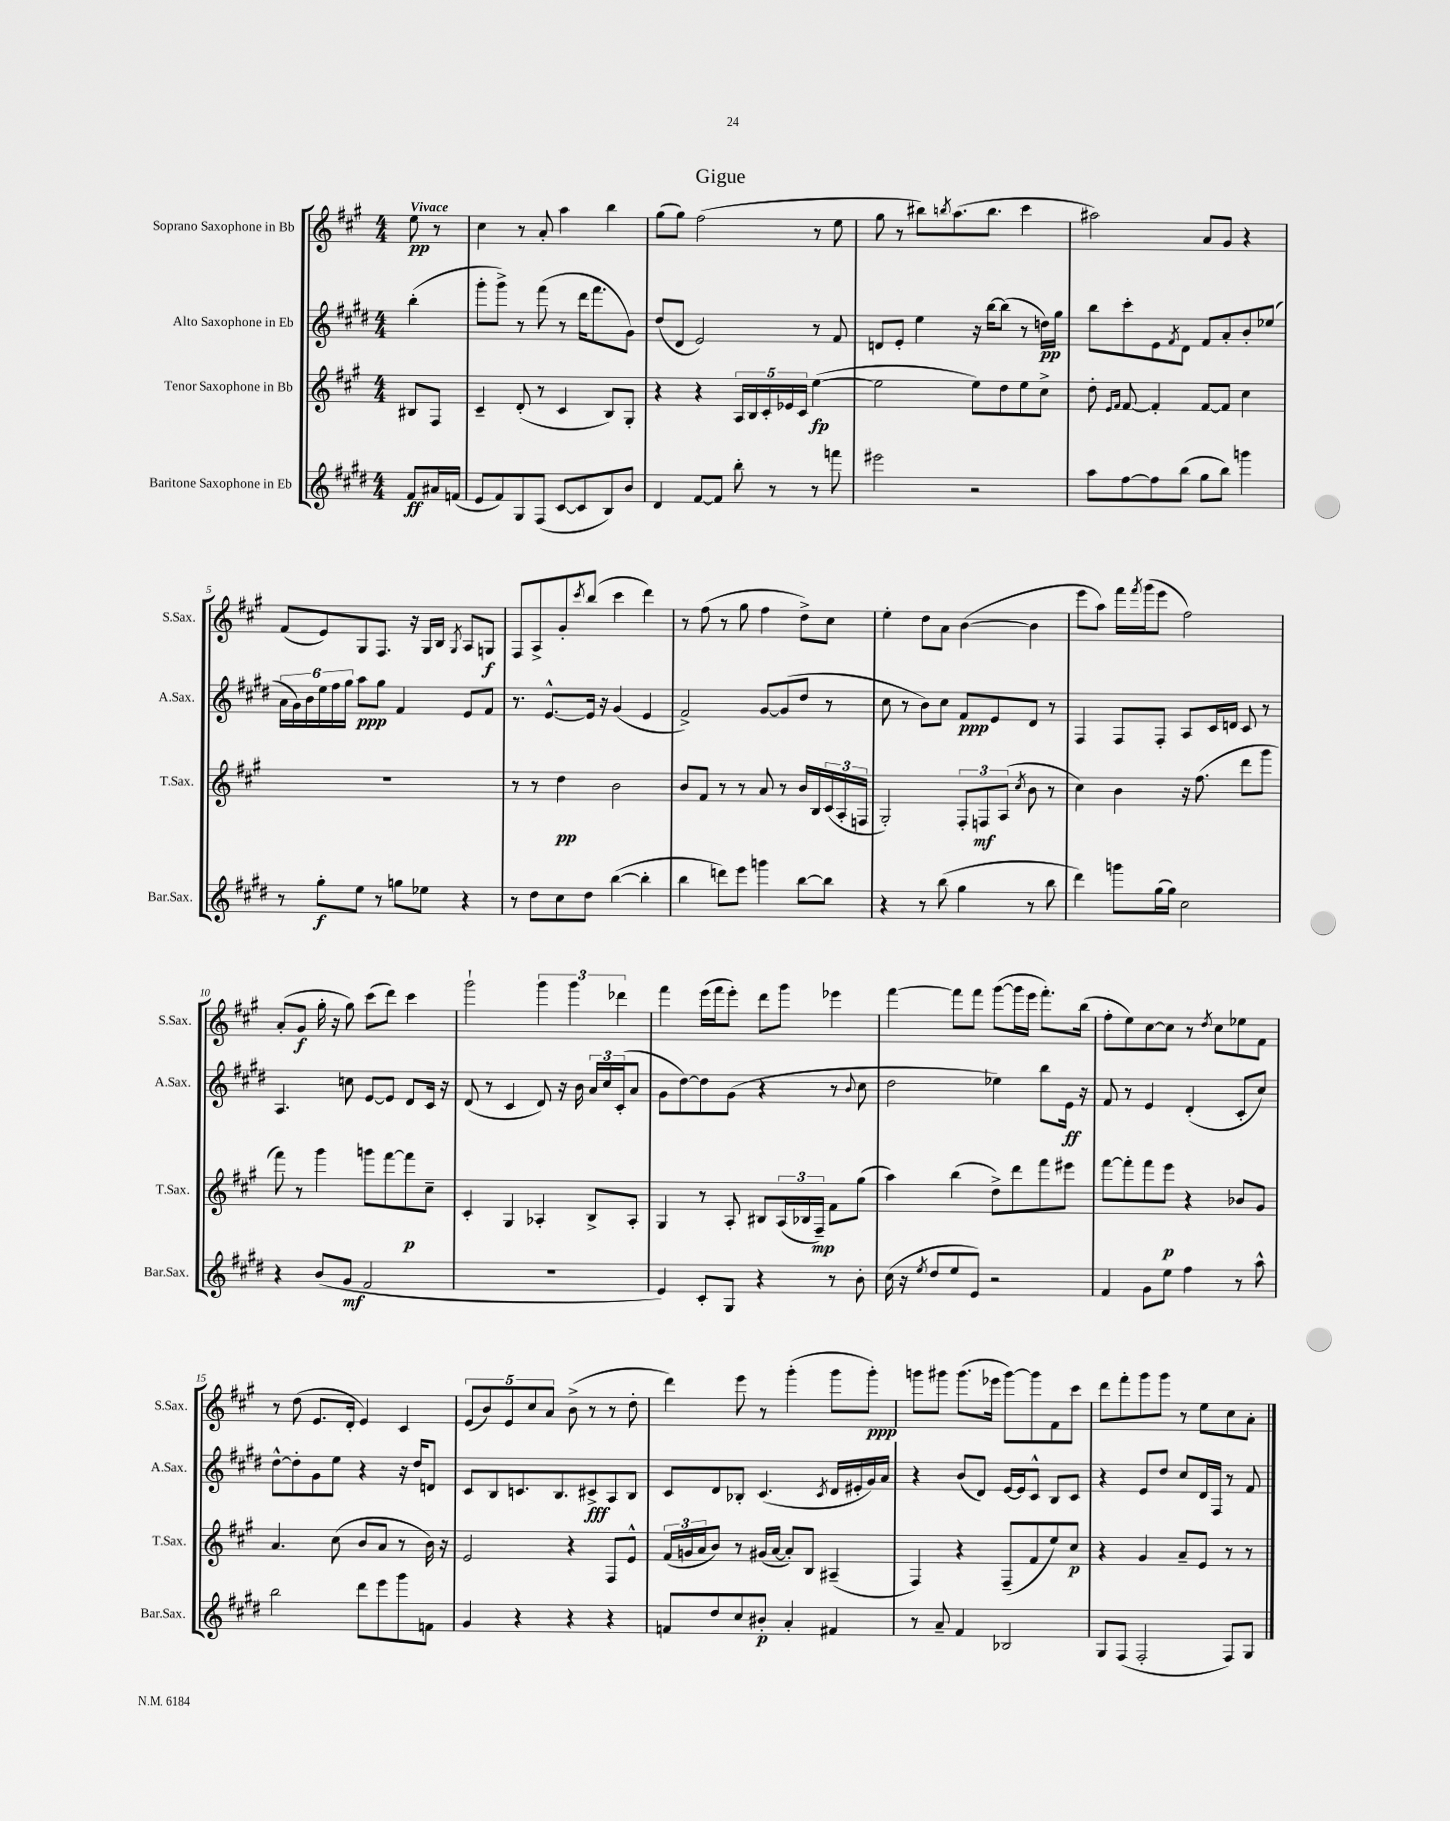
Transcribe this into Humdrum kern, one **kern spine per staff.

**kern	**kern	**kern	**kern
*staff4	*staff3	*staff2	*staff1
*clefG2	*clefG2	*clefG2	*clefG2
*k[f#c#g#d#]	*k[f#c#g#]	*k[f#c#g#d#]	*k[f#c#g#]
*M4/4	*M4/4	*M4/4	*M4/4
8f#/L	8B#/L	(4bb'\	8ee\
16a#/L	8F#/J	.	8r
(16f/JJ	.	.	.
=	=	=	=
8e/L	4c#~/	8ggg#'\L	4cc#\
8f#/)	.	8ggg#^\J)	.
8G#/	(8d'/	8r	8r
(8F#/J	8r	(8fff#\	8a'/
[8c#/L	4c#/	8r	4aa\
8c#/]	.	16ddd#\LK	.
.	.	8.fff#\	.
8B/)	8B/L)	.	4bb\
8b/J	8G#'/J	8g#\J)	.
=	=	=	=
4d#/	4r	(8dd#/L	(8gg#\L
.	.	8d#/J	8gg#\J)
[8f#/L	4r	2e/)	(2ff#\
8f#/]J	.	.	.
8bb'\	20A/LL	.	.
.	20B/	.	.
.	20c#'/	.	.
8r	.	.	.
.	20e-/	.	.
.	20c#/JJ	.	.
8r	([4ee\	8r	8r
8fff\	.	8f#/	8ee\
=	=	=	=
2eee#\	2ee\]	8d/L	8gg#\
.	.	8e'/J	8r
.	.	4ee\	8bb#\L)
.	.	.	8qbb/
.	.	.	(8.aa\
2r	8ee\L)	16r	.
.	.	[16bb\LK	8.bb\J
.	8dd\	(8bb\]J	.
.	8ee\	8r	4ccc#\
.	8cc#^\J	16dd\LL)	.
.	.	16gg#\JJ	.
=	=	=	=
8aa\L	8dd'\	8bb\L	2aa#\)
.	16qqe/LL	.	.
.	16qqf#/JJ	.	.
[8ff#\	[8f#/	8ccc#'\	.
8ff#\]	4f#'/]	8e\	.
.	.	8qf#/	.
(8bb\J	.	8d#\J	.
8gg#\L	[8f#/L	8f#/L	8a/L
8bb\J)	8f#/]J	8a'/	8g#/J
4ggg\	4cc#\	8b'/	4r
.	.	(8ee-/J	.
=	=	=	=
8r	1r	24a\LL	(8f#/L
.	.	24g#\)	.
.	.	24b\	.
8gg#'\L	.	24ee\	8e/)
.	.	24ff#\	.
.	.	24gg#\JJ	.
8ee\J	.	8aa\L	8G#/
8r	.	8gg#\J	8.F#/J
8gg\L	.	4f#/	.
.	.	.	16r
8ee-\J	.	.	16G#/LL
.	.	.	16B/JJ
.	.	.	8qG#/
4r	.	8e/L	8A/L
.	.	8f#/J	8G/J
=	=	=	=
8r	8r	8.r	8F#/L
8dd#\L	8r	.	8A^/
.	.	[8.e^^/L	.
8cc#\	4dd\	.	8g#'/
.	.	.	8qccc#/
8dd#\J	.	16e/]Jk	(8bb/J
.	.	16r	.
([4bb\	2b\	(4g#/	4ccc#\
4bb'\]	.	4e/	4ddd\)
=	=	=	=
4bb\	8b/L	2f#^/)	8r
.	8f#/J	.	(8ff#\
8ddd\L)	8r	.	8r
8eee\J	8r	.	8gg#\
4ggg\	8a/	[8g#/L	4ff#\
.	8r	(8g#/]	.
[8bb\L	16b/LL	8dd#/J	8dd^\L)
.	16B/	.	.
8bb\]J	(24c#/	8r	8cc#\J
.	24A'/	.	.
.	24F/JJ	.	.
=	=	=	=
4r	2G#'/)	8cc#\	4ee'\
.	.	8r	.
8r	.	8b\L)	8dd\L
(8bb\	.	8cc#\J	8a\J
4gg#\	12F#'/L	8f#/L	([4b\
.	12F/	.	.
.	.	8e/	.
.	(12A/J	.	.
.	8qcc#/	.	.
8r	8b\	8d#/J	4b\]
8bb\	8r	8r	.
=	=	=	=
4ddd#\)	4cc#\)	4F#/	8eee\L
.	.	.	8aa\J)
8ggg\L	4b\	8F#/L	16fff#\LL
.	.	.	8qfff#/
.	.	.	(16ggg#\J
(16gg#\L	.	8F#'/J	8eee\J
16gg#\JJ)	.	.	.
2cc#\	16r	8A/L	2ff#\)
.	(8.ff#\	.	.
.	.	16c#/L	.
.	.	16d/JJ	.
.	8ddd\L	8c#/	.
.	8ggg#\J	8r	.
=	=	=	=
4r	8fff#\)	4.A/	(8a'/L
.	8r	.	8g#/J
(8b/L	4ggg#\	.	16gg#'\
.	.	.	16r
8g#/J	.	8cc\	8gg#\)
2f#/	8ggg\L	[8e/L	(8ccc#\L
.	[8fff#\	8e/]J	8ddd\J)
.	8fff#\]	8d#/L	4ccc#\
.	8cc#~\J	16c#/Jk	.
.	.	16r	.
=	=	=	=
1r	4c#'/	(8d#/	2ggg#`\
.	.	8r	.
.	4G#/	4c#/	.
.	4A-'/	8d#/)	6ggg#\
.	.	16r	.
.	.	.	6ggg#\
.	.	16b\	.
.	8B^/L	24a/LL	.
.	.	24cc#/	.
.	.	(24c#'/J	6ddd-\
.	8A-'/J	8a/J	.
=	=	=	=
4e/)	4G#/	8g#\L	4fff#\
.	.	[8dd#\)	.
8c#'/L	8r	8dd#\]	(16eee\LL
.	.	.	16fff#\J
8G#/J	8A'/	(8g#\J	8eee'\J)
4r	8B#/L	4r	8ddd\L
.	(24A/L	.	8ggg#\J
.	24B-/	.	.
.	24F#~/JJ)	.	.
8r	8f#\L	8r	4eee-\
.	.	8qqb/	.
8b'\	(8gg#\J	8cc#\	.
=	=	=	=
(16cc#\	4aa\)	2dd#\	[4fff#\
16r	.	.	.
8qee/	.	.	.
8dd#/L	.	.	.
8ee/	(4bb\	.	8fff#\]L
8e/J)	.	.	8fff#\J
2r	8dd^\L)	4ee-\)	([8ggg#\L
.	8ddd\	.	16ggg#\]L
.	.	.	16eee\JJ
.	8fff#\	8bb\L	8.fff#'\L)
.	8eee#\J	16e\Jk	.
.	.	16r	(16bb\Jk
=	=	=	=
4f#/	[8fff#\L	8f#/	8ff#'\L
.	8fff#'\]	8r	8ee\)
8g#\L	8fff#\	4e/	[8cc#\
8ee\J	8eee\J	.	8cc#\]J
4ff#\	4r	(4d#'/	8r
.	.	.	8qdd/
.	.	.	8cc#\L
8r	8b-/L	8c#'/L	8ee-\
8aa^^\	8g#/J	8cc#/J)	8f#\J
=	=	=	=
2bb\	4.a/	[8dd#^^\L	8r
.	.	8dd#'\]	(8dd\
.	.	8g#\	8.e/L
.	(8cc#\	8ee\J	.
.	.	.	16d'/Jk
8ddd#\L	8b/L	4r	4e/)
8eee\	8a/J	.	.
8ggg#\	8r	16r	4c#/
.	.	16dd#/LK	.
8f\J	16b\)	8d/J	.
.	16r	.	.
=	=	=	=
4g#/	2e/	8c#/L	(10e/L
.	.	.	10b/)
.	.	8B/	.
.	.	.	10e/
4r	.	8.c/	.
.	.	.	10cc#/
.	.	.	10a/J
.	.	8.B/	.
4r	4r	.	(8b^\
.	.	8c#^/	8r
4r	8F#/L	8A/	8r
.	8e^^/J	8B/J	8dd'\
=	=	=	=
8f/L	(24f#/LL	8c#/L	4ddd\)
.	24g/	.	.
.	24a/J	.	.
8dd#/	8b/J)	8d#/	.
8cc#/	8r	8B-'/J	8eee\
8b#'/J	(16g#/LL	(4.c#/	8r
.	[16a/JJ	.	.
4a'/	8a'/]L)	.	(4ggg#'\
.	8B/J	.	.
.	.	8qc#/	.
4f#/	(4A#~/	16d#/LL	8ggg#\L
.	.	16e#'/	.
.	.	16g#/)	8ggg#'\J)
.	.	16a/JJ	.
=	=	=	=
8r	4F#/)	4r	8ggg\L
8a~/	.	.	8ggg#\J
4f#/	4r	(8b/L	(8.ggg#\L
.	.	8d#/J)	.
.	.	.	16eee-\Jk
2B-/	(8F#~/L	[16e/LL	[8ggg#\L)
.	.	16e/]J	.
.	8f#/	8c#^^/J	8ggg#\]
.	8ee/)	8B/L	8f#\
.	8cc#/J	8c#/J	8ccc#\J
=	=	=	=
8G#/L	4r	4r	8ddd\L
(8F#/J	.	.	8fff#'\
2F#'/	4g#/	8e/L	8ggg#\
.	.	8dd#/J	8ggg#\J
.	8a~/L	8cc#/L	8r
.	8e/J	16d#/L	8ee\L
.	.	16F#/JJ	.
8F#/L)	8r	8r	8cc#\
8G#/J	8r	8f#/	8a'\J
==	==	==	==
*-	*-	*-	*-
